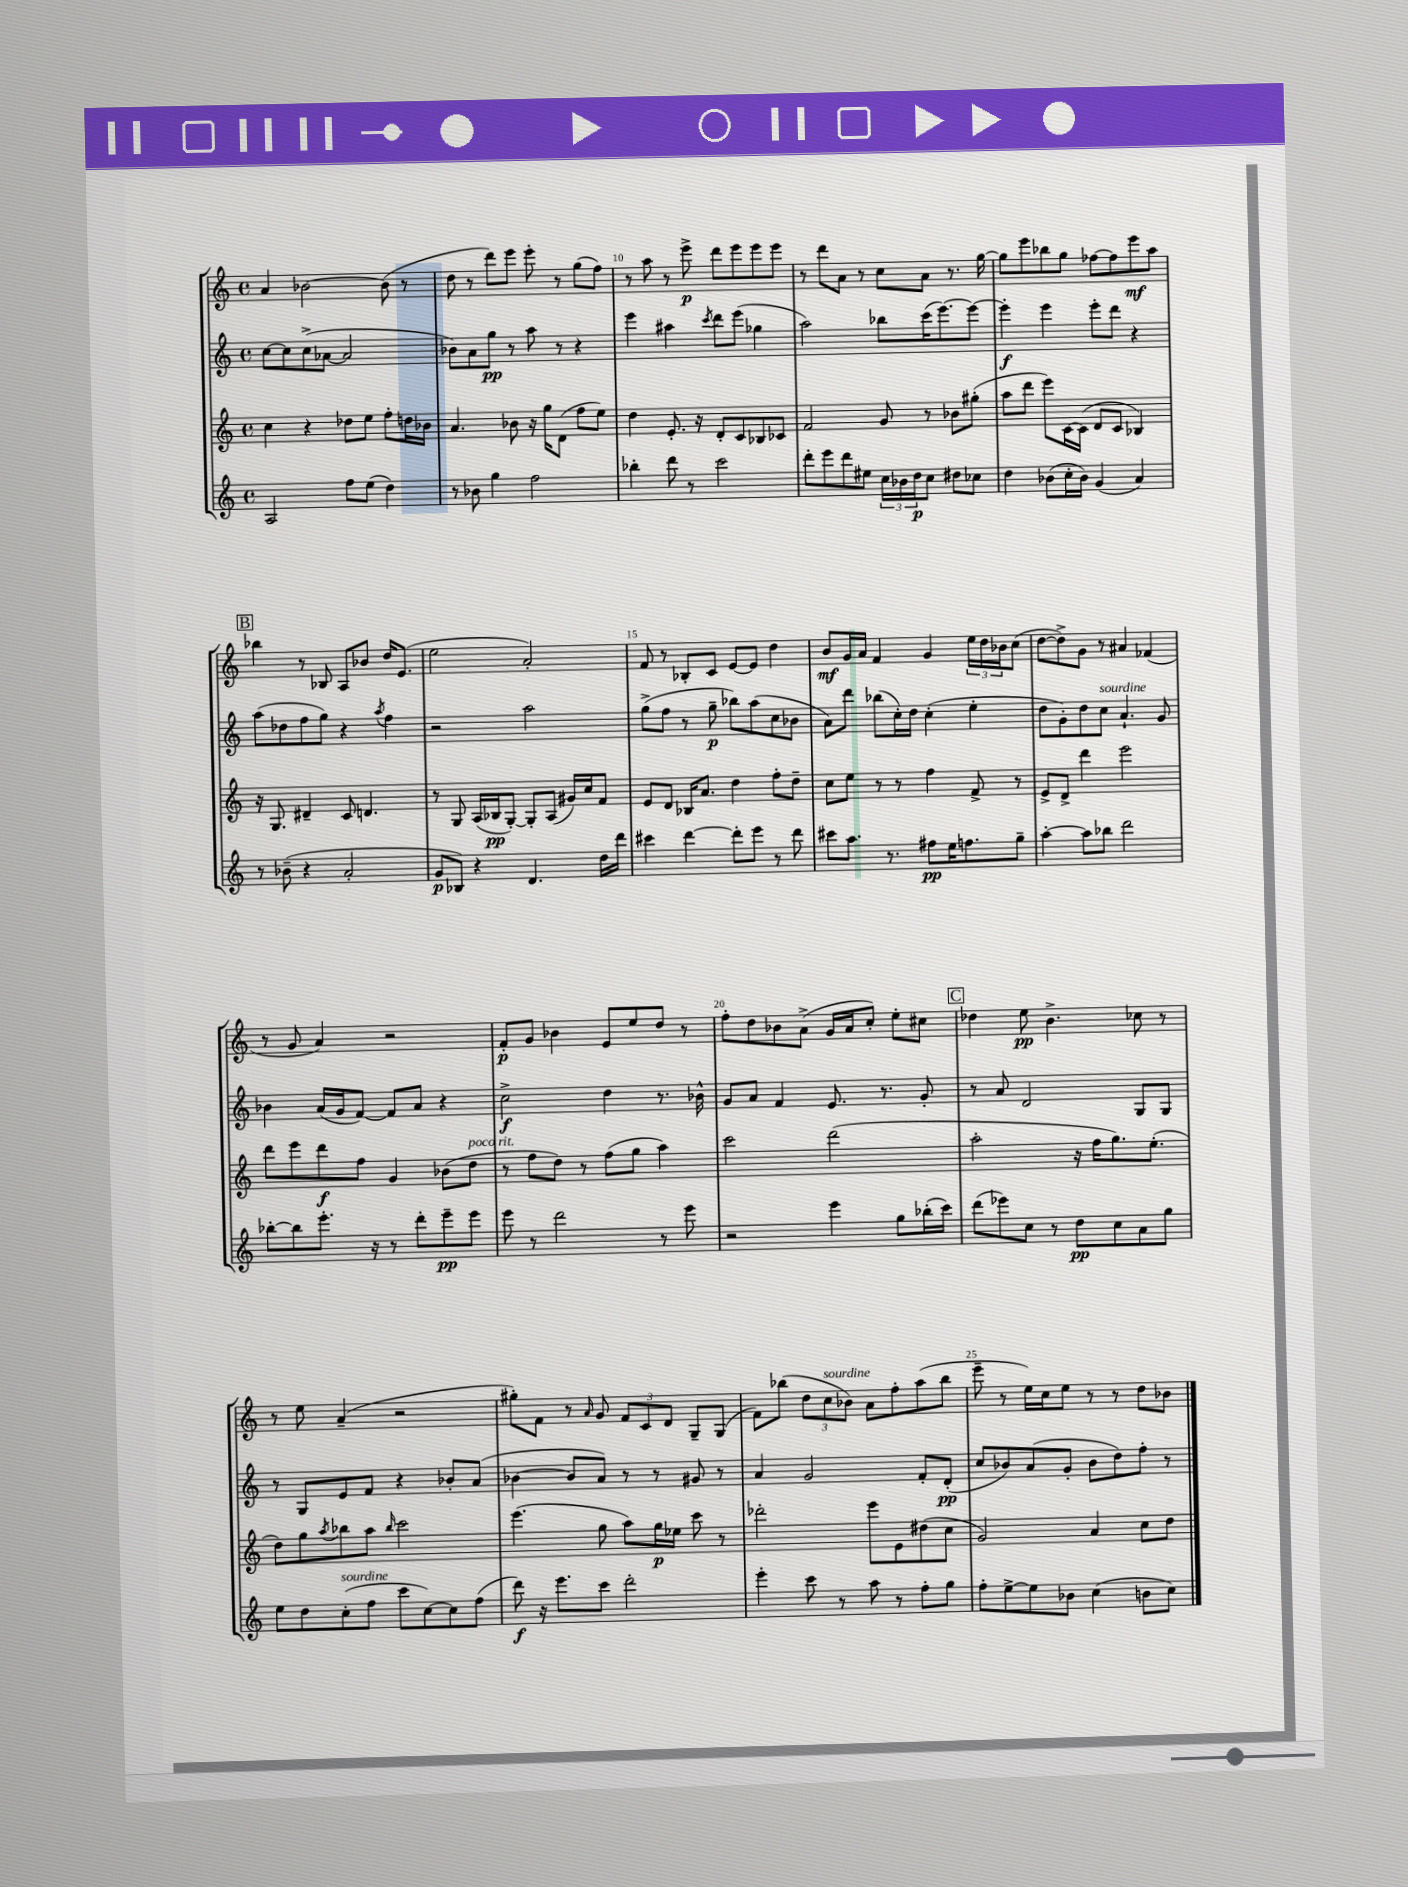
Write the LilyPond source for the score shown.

<<
\new StaffGroup <<
\new Staff = "s0" {
    \clef treble \key c \major \defaultTimeSignature \time 4/4
    a'4 bes'2~ bes'8( r8 |
    d''8 r8 d'''8) e'''8 e'''8-. r8 g''8( f''8) |
    r8 a''8 r8 e'''8->\p d'''8 e'''8 e'''8 e'''8 |
    r8 d'''8 a'8 r8 c''8 a'8 r8. g''16~ |
    g''8 e'''8 bes''8 g''8 fes''8~ fes''8 e'''8\mf a''8 |
    \mark \markup { \box "B" } bes''4 r8 bes8 a8 bes'8 d''16 e'8.( |
    e''2 a'2-.) |
    f'8 r8 bes8-. c'8 e'8~ e'8 d''4 |
    b'8\mf g'16 a'16 f'4 g'4 \tuplet 3/2 { e''16 d''16 bes'16 } c''8( |
    d''8~ d''8->) g'8 r8 ais'4 fes'4( |
    r8 g'8 a'4) r2 |
    f'8-.\p g'8 bes'4 e'8 e''8 d''8 r8 |
    f''8-. d''8 bes'8 a'8->( g'16 a'16 c''8-.) e''8-. cis''8 |
    \mark \markup { \box "C" } des''4 e''8\pp b'4.-> ces''8 r8 |
    r8 e''8 a'4--( r2 |
    gis''8-.) f'8 r8 \grace { a'16 } g'8 \tuplet 3/2 { f'8 c'8 d'8 } g8-- g8( |
    f'8) bes''8( \tuplet 3/2 { d''8 c''8^\markup { \italic "sourdine" } bes'8) } a'8 f''8-. a''8( bes''8 |
    e'''8-- r8 e''16) c''16 e''8 r8 r8 d''8 bes'8 \bar "|." |
}
\new Staff = "s1" {
    \clef treble \key c \major \defaultTimeSignature \time 4/4
    c''8~ c''8 c''8->( aes'8~ aes'2 |
    bes'8) a'8 g''8\pp r8 a''8 r8 r4 |
    e'''4 ais''4 \acciaccatura { c'''8 } d'''8 e'''8( ges''4 |
    a''2) bes''8 c'''16( e'''8.~) e'''8~ |
    e'''4-.\f e'''4 e'''8-. d'''8 r4 |
    \mark \markup { \box "B" } a''8( des''8 f''8 g''8) r4 \acciaccatura { a''8 } f''4 |
    r2 a''2 |
    g''8->( f''8 r8 g''8--\p bes''8) a''8( c''8 bes'8 |
    a'8) d'''8 bes''8( c''16-.) d''16 c''4-.( e''4-. |
    d''8 g'8-.) d''8 c''8^\markup { \italic "sourdine" } a'4.-! g'8 |
    bes'4 a'16( g'16 f'8~) f'8 a'8 r4 |
    c''2->\f d''4 r8. bes'16-^ |
    g'8 a'8 f'4 e'8. r8. g'8-. |
    \mark \markup { \box "C" } r8 a'8 d'2 g8 g8 |
    r8 g8 e'8 f'8 r4 bes'8-. a'8( |
    bes'4~ bes'8 a'8) r8 r8 gis'8 r8 |
    a'4 g'2 f'8-. d'8-.\pp( |
    c''8 bes'8) a'8( g'8-. bes'8 d''8) f''8-. r8 \bar "|." |
}
\new Staff = "s2" {
    \clef treble \key c \major \defaultTimeSignature \time 4/4
    c''4 r4 des''8 e''8 f''8-. d''16 bes'16 |
    a'4. bes'8 r16 g''16 d'8( f''8 e''8) |
    d''4 e'8.-. r16 d'8-. c'8 bes8 ces'8 |
    f'2 g'8 r8 bes'8 gis''8-.( |
    a''8 d'''8 e'''8) c'16~ c'16( d'8 c'8 bes4) |
    \mark \markup { \box "B" } r16 g8. dis'4-- c'8 d'4. |
    r8 g8 a16( bes16\pp g8~-.) g8-. a8( gis'16) c''16 f'8 |
    e'8 d'8 bes16 a'8. d''4 f''8-. d''8-- |
    c''8 e''8 r8 r8 f''4 f'8-> r8 |
    e'8-> d'8-> d'''4 e'''2 |
    d'''8 e'''8 d'''8\f f''8 g'4 bes'8( d''8^\markup { \italic "poco rit." } |
    r8 f''8 d''8) r8 f''8( g''8 a''4) |
    c'''2 d'''2( |
    \mark \markup { \box "C" } a''2-. r16 f''16 g''8.) e''8.-.( |
    d''8) g''8 \acciaccatura { a''8 } bes''8 a''8 \grace { bes''16 } c'''2 |
    e'''4.( g''8 a''8) g''16\p ees''16 c'''8 r8 |
    des'''2-. e'''8 e'8 dis''8( c''8 |
    g'2) a'4 c''8 d''8 \bar "|." |
}
\new Staff = "s3" {
    \clef treble \key c \major \defaultTimeSignature \time 4/4
    a2 f''8 e''8( d''4) |
    r8 bes'8 g''4 f''2 |
    bes''4-. d'''8 r8 c'''2 |
    d'''8-. e'''8 d'''8 eis''8 \tuplet 3/2 { c''16 bes'16 d''16\p } c''8 dis''8 ces''8 |
    d''4 bes'8( c''16-. bes'16) g'4( a'4) |
    \mark \markup { \box "B" } r8 bes'8--( r4 a'2-. |
    g'8\p bes8) r4 d'4. d''16 d'''16 |
    cis'''4 d'''4~ d'''8-. e'''8 r8 d'''8 |
    cis'''8 a''8. r8. fis''8\pp e''16 f''8. g''8-- |
    a''4~-. a''8 bes''8 d'''2 |
    bes''8~-. bes''8 e'''8.-. r16 r8 d'''8-. e'''8--\pp e'''8 |
    e'''8 r8 d'''2 r8 e'''8 |
    r2 e'''4 g''8 bes''16-.( c'''16) |
    \mark \markup { \box "C" } d'''8( ees'''8) c''8 r8 d''8\pp c''8 a'8 g''8 |
    e''8 d''8 c''8-.^\markup { \italic "sourdine" }( f''8 c'''8 c''8~) c''8 f''8( |
    d'''8\f) r16 e'''8. c'''8 d'''2-. |
    e'''4-. c'''8 r8 a''8 r8 f''8-. g''8 |
    f''8-. e''8~-> e''8 bes'8 c''4( b'8 c''8) \bar "|." |
}
>>
>>
\layout { \context { \Score currentBarNumber = #8 \override BarNumber.break-visibility = ##(#f #t #t) barNumberVisibility = #(every-nth-bar-number-visible 5) } }
